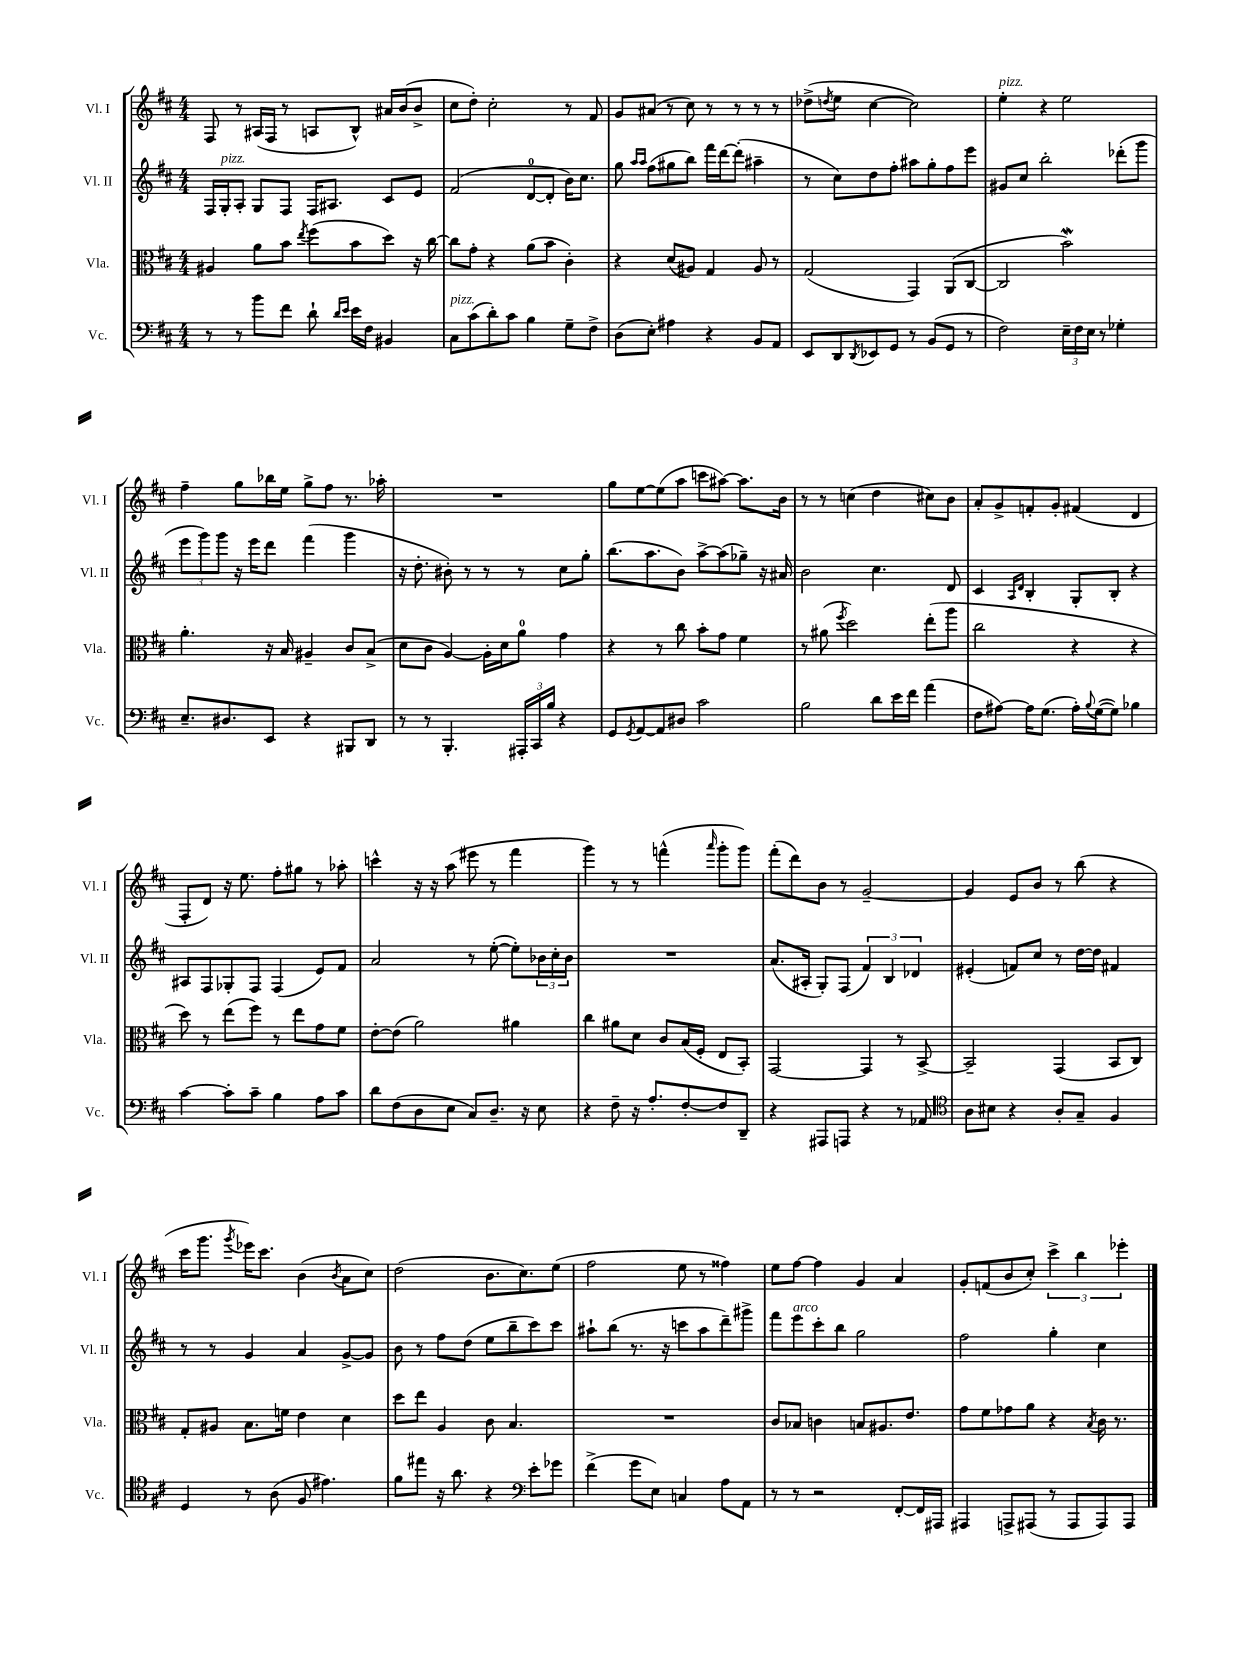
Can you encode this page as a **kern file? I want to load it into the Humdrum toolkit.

**kern	**kern	**kern	**kern
*staff4	*staff3	*staff2	*staff1
*clefF4	*clefC3	*clefG2	*clefG2
*k[f#c#]	*k[f#c#]	*k[f#c#]	*k[f#c#]
*M4/4	*M4/4	*M4/4	*M4/4
8r	4A#/	16F#/LL	8F#/
.	.	16G'/J	.
8r	.	8A'/J	8r
8b\L	8a\L	8G/L	(16A#/LL
.	.	.	16F#/JJ
8f#\J	8b\J	8F#/J	8r
.	8qee/	.	.
8d`\	(8ff#\L	16F#/LK	8A/L
.	.	8.A#/J	.
16qqd/LL	.	.	.
16qqe/JJ	.	.	.
16e\LL	8b\	.	8B^^/J)
16F#\JJ	.	.	.
4BB#/	8dd\J)	8c#/L	16a#/LL
.	.	.	(16b/J
.	16r	8e/J	8b^/J
.	[16cc#\	.	.
=	=	=	=
8C#\L	8cc#\]L	(2f#/	8cc#\L
(8c#\	8g'\J	.	8dd'\J)
8d'\)	4r	.	2cc#'\
8c#\J	.	.	.
4B\	(8a\L	[8d/L	.
.	8b\J	8d'/]J	.
8G~\L	4c#'\)	16b\LK)	8r
.	.	8.cc#\J	.
8F#^\J	.	.	8f#/
=	=	=	=
(8D\L	4r	8gg\	8g/L
.	.	16qqaa/LL	.
.	.	16qqaa/JJ	.
8E'\J)	.	(8ff#\L	(8a#/J
4A#\	(8d/L	8gg#\	8r
.	8A#/J)	8bb\J)	8cc#\)
4r	4G/	16fff#\LL	8r
.	.	[16ddd\J	.
.	.	(8ddd'\]J	8r
8BB/L	8A#/	4aa#~\	8r
8AA/J	8r	.	8r
=	=	=	=
8EE/L	(2G/	8r	(8dd-^\L
.	.	.	8qdd/
8DD/	.	8cc#\L)	8ee\J
8qDD/	.	.	.
8EE-/	.	8dd\	[4cc#\
8GG/J	.	8ff#'\J	.
8r	4GG/)	8aa#\L	2cc#\])
(8BB/L	.	8gg'\	.
8GG/J	(8AA/L	8ff#\	.
8r	[8C#/J	8eee\J	.
=	=	=	=
2F#\)	2C#/]	8g#/L	4ee'\
.	.	8cc#/J	.
.	.	2bb'\	4r
24E~\LL	2b\)	.	2ee\
24F#\	.	.	.
24E\JJ	.	.	.
8r	.	.	.
4G-'\	.	(8ddd-'\L	.
.	.	8ggg\J	.
=	=	=	=
8.E~/L	4.a'\	12eee\L	4ff#~\
.	.	12ggg\)	.
.	.	12ggg\J	.
8.D#/	.	.	.
.	.	16r	8gg\L
.	.	16eee\LK	.
8EE/J	16r	8ddd\J	16bb-\L
.	16B/	.	16ee\JJ
4r	4A#~/	(4fff#\	8gg^\L
.	.	.	8ff#\J
8BBB#/L	8c#/L	4ggg\	8.r
8DD/J	(8B^/J	.	.
.	.	.	16aa-'\
=	=	=	=
8r	8d\L	16r	1r
.	.	8.dd'\	.
8r	8c#\J	.	.
4.BBB'/	[4A/)	8b#'\)	.
.	.	8r	.
.	16A'\]LL	8r	.
.	16d\J	.	.
24AAA#'/LL	8a\J	8r	.
24CC#/	.	.	.
24B/JJ	.	.	.
4r	4g\	8cc#\L	.
.	.	8gg'\J	.
=	=	=	=
8GG/L	4r	(8.bb\L	8gg\L
8qGG/	.	.	.
[8AA/	.	.	[8ee\
.	.	8.aa\	.
8AA/]	8r	.	(8ee\]
8D#/J	8cc#\	8b\J)	8aa\J
2c#\	8b'\L	[8aa^\L	8ccc\L
.	8g\J	(8aa\]	[8aa#\J)
.	4f#\	8gg-~\J)	8.aa#\]L
.	.	16r	.
.	.	16a#/	16b\Jk
=	=	=	=
2B\	8r	2b\	8r
.	(8a#\	.	8r
.	8qff#/	.	.
.	2dd\)	.	(4cc\
8d\L	.	4.cc#\	4dd\
16e\L	.	.	.
16f#\JJ	.	.	.
(4a\	(8ee'\L	.	8cc#\L)
.	8aa\J	8d/	8b\J
=	=	=	=
8F#\L	2cc#\	4c#/	8a'/L
[8A#\J)	.	.	8g^/
.	.	16qqA/LL	.
.	.	16qqd/JJ	.
16A#\]LK	.	4B'/	8f'/
(8.G\J	.	.	.
.	.	.	8g'/J
16A#'\LL)	4r	8G'/L	(4f#/
8qqB/	.	.	.
([16G\J	.	.	.
8G\]J)	.	8B'/J	.
4B-\	4r	4r	4d/
=	=	=	=
[4c#\	8dd\)	8A#/L	8F#'/L
.	8r	8F#/	8d/J)
8c#'\]L	(8ee\L	8G-'/	16r
.	.	.	8.ee\
8c#~\J	8ff#\J)	8F#/J	.
4B\	8r	(4F#/	8ff#'\L
.	8ee\L	.	8gg#\J
8A\L	8g\	8e/L)	8r
8c#\J	8f#\J	8f#/J	8aa-'\
=	=	=	=
8d\L	[8e'\L	2a/	4ccc^^\
(8F#\	(8e\]J	.	.
8D\	2a\)	.	16r
.	.	.	16r
8E\J	.	.	(8aa\
8C#/L)	.	8r	8eee#\
8.D~/J	.	([8ee'\	8r
.	4a#\	8ee'\]L)	4fff#\
16r	.	.	.
8E\	.	24b-\L	.
.	.	24cc#'\	.
.	.	24b-\JJ	.
=	=	=	=
4r	4cc#\	1r	4ggg\)
8F#~\	8a#\L	.	8r
16r	8d\J	.	8r
8.A'/L	.	.	.
.	8c#/L	.	(4fff^^\
[8F#'/	(16B/L	.	.
.	16F#'/JJ	.	.
.	.	.	16qqaaa/
8F#/]	8E/L	.	8ggg'\L
8DD~/J	8BB'/J)	.	8ggg\J)
=	=	=	=
4r	[2GG/	(8.a/L	(8fff#'\L
.	.	.	8ddd\)
.	.	16A#'/Jk	.
8AAA#/L	.	8G'/L)	8b\J
8AAA/J	.	(8F#/J	8r
4r	4GG/]	6f#/)	[2g~/
.	.	6B/	.
8r	8r	.	.
.	.	6d-/	.
8AA-/	[8BB^/	.	.
=	=	=	=
*clefC4	*	*	*
8A\L	2BB~/]	(4e#'/	4g/]
8B#\J	.	.	.
4r	.	8f/L)	8e/L
.	.	8cc#/J	8b/J
8A'/L	(4GG/	8r	8r
8G~/J	.	[16dd\LL	(8bb\
.	.	16dd\]JJ	.
4F#/	8BB/L	4f#/	4r
.	8C#/J)	.	.
=	=	=	=
4D/	8G'/L	8r	16ccc#\LK
.	.	.	8.ggg\J
.	8A#/J	8r	.
.	.	.	8qggg/
8r	8.B\L	4g/	16eee-\LK)
.	.	.	8.ccc#\J
(8A\	.	.	.
.	16f\Jk	.	.
8F#/	4e\	4a/	(4b\
4.e#\)	.	.	.
.	.	.	8qb/
.	4d\	[8g^/L	8a\L
.	.	8g/]J	8cc#\J)
=	=	=	=
8f#\L	8dd\L	8b\	(2dd\
8ee#\J	8ee\J	8r	.
16r	4A/	8ff#\L	.
8.a\	.	.	.
.	.	(8dd\J	.
4r	8c#\	8ee\L	8.b\L
.	4.B/	8bb~\	.
.	.	.	8.cc#\)
*clefF4	*	*	*
8e'\L	.	8ccc#\)	.
8g-\J	.	8ccc#\J	(8ee\J
=	=	=	=
(4f#^\	1r	8aa#`\L	2ff#\
.	.	(8bb\J	.
8g\L	.	8.r	.
8E\J)	.	.	.
.	.	16r	.
4C/	.	8ccc\L	8ee\
.	.	8aa#\	8r
8A\L	.	8ddd~\)	4ff##\)
8AA\J	.	8ggg#^\J	.
=	=	=	=
8r	8c#/L	8fff#\L	8ee\L
8r	8B-/J	8eee\	[8ff#\J
2r	4c\	8ccc#'\	4ff#\]
.	.	8bb\J	.
.	8B/L	2gg\	4g/
.	8.A#/	.	.
[8FF#'/L	.	.	4a/
.	8.e/J	.	.
16FF#/]L	.	.	.
16AAA#/JJ	.	.	.
=	=	=	=
4AAA#/	8g\L	2ff#\	8g'/L
.	8f#\	.	(8f/
8AAA^/L	8g-\	.	8b/
(8AAA#/J	8a\J	.	8cc#'/J)
8r	4r	4gg'\	6ccc#^\
8AAA#/L	.	.	.
.	.	.	6bb\
.	8qB/	.	.
8AAA#/)	16c#\	4cc#\	.
.	8.r	.	.
.	.	.	6eee-'\
8AAA#/J	.	.	.
==	==	==	==
*-	*-	*-	*-
